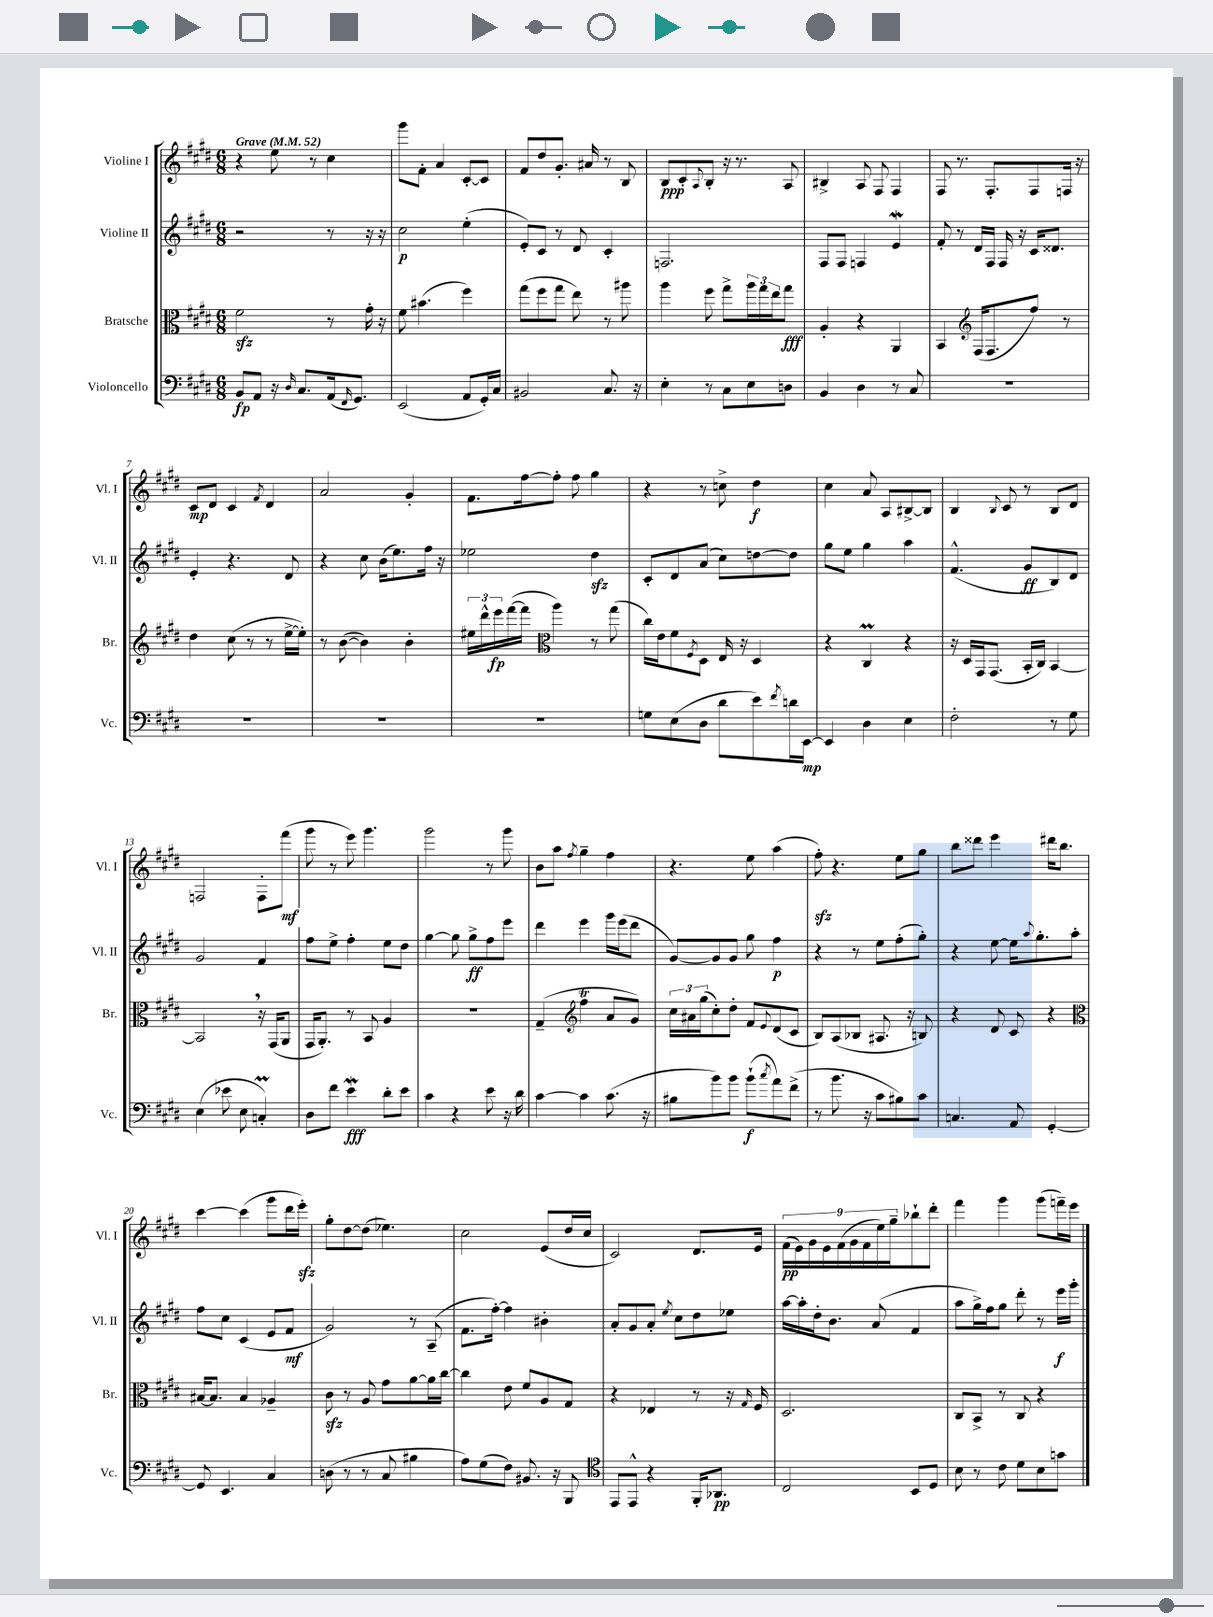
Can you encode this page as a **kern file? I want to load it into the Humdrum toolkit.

**kern	**kern	**kern	**kern
*staff4	*staff3	*staff2	*staff1
*clefF4	*clefC3	*clefG2	*clefG2
*k[f#c#g#d#]	*k[f#c#g#d#]	*k[f#c#g#d#]	*k[f#c#g#d#]
*M6/8	*M6/8	*M6/8	*M6/8
*MM52	*MM52	*MM52	*MM52
8BB/L	2f#\	2r	4r
8AA/J	.	.	.
16r	.	.	8ee\
16qqD#/	.	.	.
8.C#/L	.	.	.
.	.	.	8r
(16AA/k	8r	8r	4cc#\
16qqFF#/	.	.	.
8.GG#/J)	.	.	.
.	16g#'\	16r	.
.	16r	16r	.
=	=	=	=
(2EE/	8f#\	2cc#\	8ggg#\L
.	(4.b#\	.	8f#'\J
.	.	.	4a/
8AA/L	4ff#\)	(4ee'\	[8c#'/L
16GG#'/L)	.	.	8c#/]J
16C#/JJ	.	.	.
=	=	=	=
2BB#/	(8gg#\L	8e'/L)	8f#/L
.	8ff#\	8c#/J	8dd#/
.	8gg#\J	8r	8.g#'/J
.	8ee\)	8d#/	.
.	.	.	16a#/
8.C#/	8r	4c#'/	8r
.	8aa#\	.	8B/
16r	.	.	.
=	=	=	=
4E'\	4aa\	2.F/	8B/L
.	.	.	8c#'/
.	.	.	8qqA/
8r	8ff#\	.	8B'/J
8C#\L	8gg#^\L	.	16r
.	.	.	8.r
8E\	24aa\L	.	.
.	24gg#\	.	.
.	24ee\J	.	.
8D\J	8gg#\J	.	8A/
=	=	=	=
4BB/	4A'/	8F#/L	4B#^/
.	.	8F#/J	.
4D#\	4r	4F/	8A/
.	.	.	8F#/
8r	4AA/	4e/	4F#/
8C#/	.	.	.
=	=	=	=
2.r	4BB/	8f#'/	8F#/
.	.	8r	8.r
*	*clefG2	*	*
.	(16F#/LK	16d#/LL	.
.	8.F#/	16F#/JJ	8.F#'/L
.	.	16F#/	.
.	.	16r	.
.	8ff#/J)	16c#/LK	8F#/
.	.	8.d##/J	.
.	8r	.	16F/Jk
.	.	.	16r
=	=	=	=
2.r	4dd#\	4e'/	8c#/L
.	.	.	8d#/J
.	(8cc#\	4.r	4c#/
.	8r	.	.
.	.	.	8qf#/
.	8r	.	4d#/
.	[16ee^\LL	8d#/	.
.	16ee'\]JJ)	.	.
=	=	=	=
2.r	8r	4r	2a/
.	([8b\	.	.
.	4b\])	8cc#\	.
.	.	(16b\LK	.
.	.	8.ee\)	.
.	4b'\	.	4g#'/
.	.	16ff#\Jk	.
.	.	16r	.
=	=	=	=
2.r	24ee#\LL	2ee-\	8.f#\L
.	24ddd#^^\	.	.
.	24eee\	.	.
.	([16fff#\	.	.
.	16fff#\]JJ	.	[16ff#\k
*	*clefC3	*	*
.	4aa\)	.	8ff#'\]J
.	.	.	8ff#\
.	8r	4dd#\	4gg#\
.	(8gg#\	.	.
=	=	=	=
8G\L	16cc#\LL)	8c#'/L	4r
.	16e\J	.	.
(8E\	8f#\	8d#/	.
.	8qF#/	.	.
8D#\J	8D#\J	(8a/J	8r
8d#\L	16E/	8cc#\L)	8cc^\
.	16r	.	.
8e\)	4D#/	[8dd\	4dd#\
8qf#/	.	.	.
16d\L	.	8dd\]J	.
[16EE\JJ	.	.	.
=	=	=	=
4EE/]	4r	8gg#\L	4cc#\
.	.	8ee\J	.
4D#\	4C#/	4gg#\	8a/
.	.	.	8A/L
4E\	4r	4aa\	[8B#^/
.	.	.	8B#/]J
=	=	=	=
2F#'\	16r	(4.f#^^/	4B/
.	16D#/LL	.	.
.	16GG#/J	.	.
.	(8.GG#/J	.	.
.	.	.	8qqB/
.	.	.	8c#/
.	16BB'/LL	8g#/L	8r
.	16C#/JJ)	.	.
8r	[4BB/	8B/)	8B/L
8G#\	.	8d#/J	8d#/J
=	=	=	=
(4E\	2BB/]	2g#/	2F/
8e-\	.	.	.
8E\	.	.	.
4C'/)	16r	4f#/	8F'\L
.	(16GG#/LK	.	.
.	8AA/J	.	(8fff#\J
=	=	=	=
8D#\L	16GG#/LK	8ff#\L	8ggg#\
.	8.AA'/J)	.	.
8f#\J	.	8ee^\J	8r
4e\	8r	4ff#'\	8eee\)
.	8BB/	.	4.ggg#\
8d#'\L	4A/	8ee\L	.
8e\J	.	8dd#\J	.
=	=	=	=
4c#\	2.r	[4gg#\	2ggg#\
4r	.	8gg#\]	.
.	.	8gg#^\L	.
8e\	.	8ff#\	8r
16r	.	8eee\J	8ggg#\
16d#\	.	.	.
=	=	=	=
[4c#\	(4G#~/	4ddd#\	8b\L
.	.	.	8aa\J
*	*clefG2	*	*
.	.	.	8qff#/
4c#\]	4ff#\	4eee\	4gg#~\
(8.c#\	8a/L	16ggg#\LL	4ff#\
.	.	(16eee\J	.
.	8g#/J)	8ddd#\J	.
16r	.	.	.
=	=	=	=
8B#\L	24cc#\LL	[8g#/L)	4.r
.	24a#\	.	.
.	(24gg#\J	.	.
8b\)	8cc#'\)	8g#/]	.
8b\J	8dd#'\J	8g#/J	.
(8b`\L	8f#/L	8gg#\	8ee\
8qcc#/	8qqe/	.	.
8a\)	(8d#/	4ff#\	(4aa\
(8f#^\J	8c#/J	.	.
=	=	=	=
8r	8B/L)	4r	8ff#'\)
8.b\	(8A/	.	4.r
.	8B-/J	8r	.
16r	.	.	.
8c#\L	8.A#/	8ee\L	.
8B#\)	.	(8ff#'\	8ee\L
.	16r	.	.
8c#\J	8B/)	8gg#'\J)	8gg#\J
=	=	=	=
4.C/	4r	4r	8bb\L
.	.	.	8ddd##\J
.	8d#/	[8ee\	4eee\
8AA/	8c#/	16ee\]LK	.
.	.	8qqaa/	.
.	.	8.gg#'\	.
[4GG#'/	4r	.	16ddd#\LK
.	.	.	8.bb\J
.	.	8aa'\J	.
=	=	=	=
*	*clefC3	*	*
8GG#/]	[16B#/LK	8ff#\L	[4ccc#\
.	8.B#/]J	.	.
4.EE/	.	8cc#\J	.
.	4B#/	(4c#/	(4ccc#\]
4C#/	4A-~/	8e/L	8ggg#\L
.	.	8f#/J	16ddd#\L
.	.	.	16eee'\JJ)
=	=	=	=
(8D\	8c#\	2g#/)	8gg#'\L
8r	8r	.	[8dd#\
8r	8A/	.	(8dd#\]J
8C#/	8g#\L	.	4.ee-\)
4B#\	[8a\	8r	.
.	16a\]L	(8A~/	.
.	[16cc#\JJ	.	.
=	=	=	=
8A\L)	4cc#\]	8.f#\L	2cc#\
(8G#\	.	.	.
.	.	[16ff#'\Jk)	.
8F#\J)	8e\	4ff#\]	.
8.BB#/	8f#/L	.	.
.	8A/	4b#'\	(8e/L
16r	.	.	.
8BBB/	8G#/J	.	16dd#/L
.	.	.	16cc#/JJ
=	=	=	=
*clefC4	*	*	*
8EE/L	4r	8a'/L	2c#/)
8EE^^/J	.	8g#/	.
4r	4E-/	8a'/J	.
.	.	8qee/	.
.	.	8cc#\L	.
16FF#'/LK	8r	8dd#\	8.d#/L
8.AA-/J	.	.	.
.	16r	8ee-\J	.
.	16qqG#/	.	.
.	16F#/	.	16e/Jk
=	=	=	=
2C#/	2.D#/	[16aa\LL	(18f#\LL
.	.	.	18e\)
.	.	16aa'\]	.
.	.	.	18g#\
.	.	16dd#'\J	.
.	.	.	18e\
.	.	8.b\J	.
.	.	.	(18f#\
.	.	.	18g#\
.	.	.	18f#\
.	.	(8a/	.
.	.	.	18ee\)
.	.	.	18gg#~\J
8BB/L	.	4f#/	8bb-`\
8D#/J	.	.	8ddd#'\J
=	=	=	=
8B\	8C#/L	8aa\L	4fff#\
8r	8BB^/J	16gg#^\L)	.
.	.	16ff#\J	.
8c#\	8r	8gg#\J	4ggg#\
8d#\L	8C#/	8ddd#'\	.
8B\	4r	8r	(8ggg#\L
8g\J	.	16eee\LL	16fff~\L)
.	.	16ggg#'\JJ	16eee\JJ
==	==	==	==
*-	*-	*-	*-
